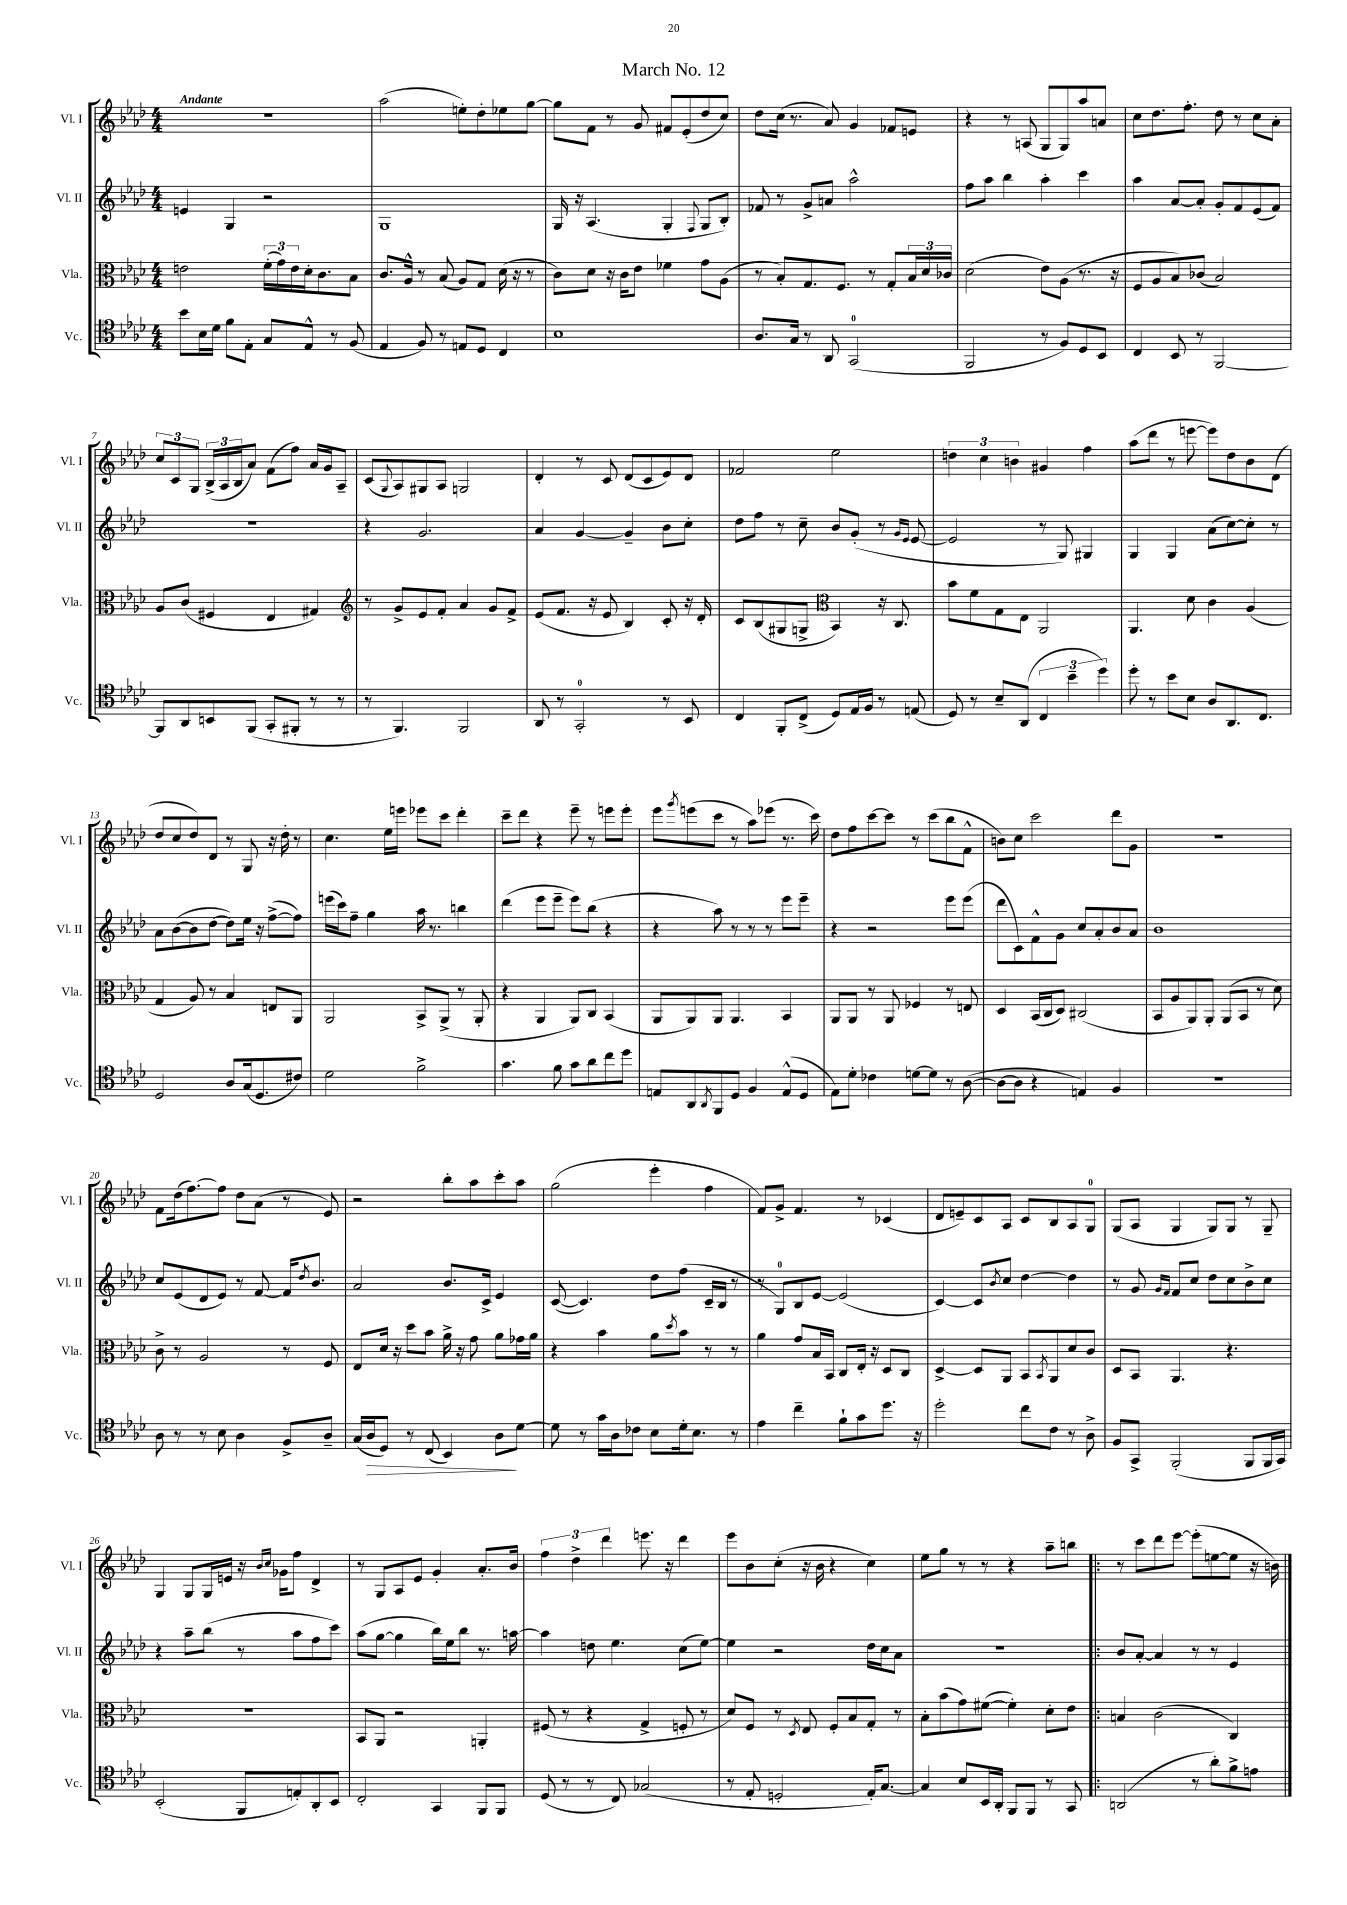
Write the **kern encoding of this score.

**kern	**dynam	**kern	**kern	**kern
*part4	*part4	*part3	*part2	*part1
*staff4	*staff4	*staff3	*staff2	*staff1
*I"Vc.	*	*I"Vla.	*I"Vl. II	*I"Vl. I
*I'Vc.	*	*I'Vla.	*I'Vl. II	*I'Vl. I
*clefC4	*	*clefC3	*clefG2	*clefG2
*k[b-e-a-d-]	*	*k[b-e-a-d-]	*k[b-e-a-d-]	*k[b-e-a-d-]
*M4/4	*	*M4/4	*M4/4	*M4/4
=1	=1	=1	=1	=1
!	!	!	!	!LO:TX:a:B:t=Andante
8b-\L	.	2en\	4en/	1r
16B-\L	.	.	.	.
16d-\JJ	.	.	.	.
8f\L	.	.	4G/	.
8E-'\J	.	.	.	.
8G/L	.	(24f'\LL	2r	.
.	.	24g\)	.	.
.	.	24e\	.	.
8E-^^/J	.	16d-'\J	.	.
.	.	8.c\	.	.
8r	.	.	.	.
(8F/	.	8B-\J	.	.
=2	=2	=2	=2	=2
4E-/	.	8.c/L	1G	(2aa-\
.	.	16A-^^/Jk	.	.
8F/)	.	8r	.	.
8r	.	(8B-/	.	.
8En/L	.	8A-/L)	.	8een'\L)
8D-/J	.	8G/J	.	8dd-'\
4C/	.	(16d-\	.	8ee-X\
.	.	16r	.	.
.	.	8r	.	[8gg\J
=3	=3	=3	=3	=3
1B-	.	8c\L)	16G/	8gg\L]
.	.	.	16r	.
.	.	8d-\J	(4.A-/	8f\J
.	.	16r	.	8r
.	.	16c\KL	.	.
.	.	8e-\J	.	8g/
.	.	4f-X\	4G'/	8f#X/L
.	.	.	.	(8e-'/
.	.	.	8qqF/	.
.	.	8g\L	8G/L	8dd-/
.	.	(8A-\J	8B-'/J)	8cc/J)
=4	=4	=4	=4	=4
8.A-/L	.	8r	8f-X/	8dd-\L
.	.	8B-'/L)	8r	(16cc\Jk
16G/Jk	.	.	.	8.r
8r	.	8.G/	8g^/L	.
8AA-/	.	.	8an/J	8a-/)
.	.	8.F/J	.	.
(2GG/	.	.	2aa-^^\	4g/
.	.	8r	.	.
.	.	8G'/L	.	8f-X/L
.	.	24B-/L	.	8en/J
.	.	24d-/	.	.
.	.	24c-X/JJ	.	.
=5	=5	=5	=5	=5
2FF/	.	(2d-\	8ff\L	4r
.	.	.	8aa-\J	.
.	.	.	4bb-\	8r
.	.	.	.	(8An/
8r	.	8e-\L)	4aa-'\	8G/L
8F/L)	.	(8A-\J	.	8G/)
8D-/	.	8.r	4ccc\	8aa-/
8BB-/J	.	.	.	8an/J
.	.	16r	.	.
=6	=6	=6	=6	=6
4C/	.	8F/L	4aa-\	8cc\L
.	.	8A-/	.	8.dd-\
8BB-/	.	8B-/)	[8a-/L	.
.	.	.	.	8.ff'\J
8r	.	(8c-X/J	8a-'/J]	.
[2FF/	.	2B-/)	8g'/L	8dd-\
.	.	.	8f/	8r
.	.	.	(8e-/	8cc\L
.	.	.	8f/J)	8a-'\J
!!LO:LB:g=z
=7	=7	=7	=7	=7
8FF/L]	.	8A-/L	1r	12cc/L
.	.	.	.	12c/
8AA-/	.	(8c/J	.	.
.	.	.	.	12G/J
8BBn/	.	4F#X/	.	(24B-^/LL
.	.	.	.	24A-/
.	.	.	.	24B-/J
(8FF/J	.	.	.	8a-/J)
8GG'/L	.	4E-/	.	(8f\L
8FF#X'/J	.	.	.	8ff\J)
8r	.	4G#X/)	.	16a-/LL
.	.	.	.	16g/J
8r	.	.	.	8A-~/J
=8	=8	=8	=8	=8
*	*	*clefG2	*	*
8r	.	8r	4r	(8c/L
.	.	.	.	8qqG/
4.FF/)	.	8g^/L	.	8A-/)
.	.	8e-/	2.g/	8G#X/
.	.	8f'/J	.	8A-/J
2FF/	.	4a-/	.	2Gn/
.	.	8g/L	.	.
.	.	8f^/J	.	.
=9	=9	=9	=9	=9
8AA-/	.	(8e-/L	4a-/	4d-'/
8r	.	8.f/J	.	.
2GG'/	.	.	[4g/	8r
.	.	16r	.	.
.	.	8e-/	.	8c/
.	.	4B-/)	4g~/]	(8d-/L
.	.	.	.	8c/
8r	.	8c'/	8b-\L	8e-/)
8BB-/	.	16r	8cc'\J	8d-/J
.	.	16d-'/	.	.
=10	=10	=10	=10	=10
4C/	.	8c/L	8dd-\L	2f-X/
.	.	(8B-/	8ff\J	.
8FF'/L	.	8G#X/	8r	.
(8C^/J	.	8Gn^/J	8cc~\	.
*	*	*clefC3	*	*
8D-/L)	.	4BB-/)	8b-/L	2ee-\
16E-/L	.	.	(8g'/J	.
16F/JJ	.	.	.	.
8r	.	16r	8r	.
.	.	8.C/	.	.
.	.	.	16qqg/LL	.
.	.	.	16qqe-/JJ	.
(8En/	.	.	[8e-/	.
=11	=11	=11	=11	=11
8D-/)	.	8b-\L	2e-/]	6ddn\
8r	.	8f\	.	.
.	.	.	.	6cc\
8B-~/L	.	8G\	.	.
.	.	.	.	6bn\
(8AA-/J	.	8E-\J	.	.
6C/	.	2AA-/	8r	4g#X/
.	.	.	8G/)	.
6b-~\	.	.	.	.
.	.	.	4G#X/	4ff\
6dd-\)	.	.	.	.
=12	=12	=12	=12	=12
8dd-'\	.	4.AA-/	4G/	(8aa-\L
8r	.	.	.	8ddd-\J
8b-\L	.	.	4G/	8r
8B-\J	.	8d-\	.	[8eeen\
8A-/L	.	4c\	(8a-\L	8eee\L])
8.AA-/	.	.	[8cc\)	8dd-\
.	.	(4A-/	8cc'\J]	8b-\
8.C/J	.	.	.	.
.	.	.	8r	(8d-\J
!!LO:LB:g=z
=13	=13	=13	=13	=13
2D-/	.	4G/	8a-\L	8dd-/L
.	.	.	([8b-\	8cc/
.	.	8A-/)	8b-\]	8dd-/)
.	.	8r	[8dd-\J	8d-/J
8A-/L	.	4B-/	8dd-\L])	8r
(16G/k	.	.	16ee-\Jk	8G/
8.D-/	.	.	16r	.
.	.	8En/L	([8ff^\L	16r
.	.	.	.	16dd-'\
8c#X/J)	.	8AA-/J	8ff\J])	8r
=14	=14	=14	=14	=14
2d-\	.	2AA-/	(16eeen\LL	4.cc\
.	.	.	16ccc\J)	.
.	.	.	8ff~\J	.
.	.	.	4gg\	.
.	.	.	.	16ee-\LL
.	.	.	.	16eeen\JJ
2f^\	.	8BB-^/L	16aa-\	8eee-X\L
.	.	.	8.r	.
.	.	(8AA-^/J	.	8ccc\J
.	.	8r	4bbn\	4ddd-'\
.	.	8AA-'/	.	.
=15	=15	=15	=15	=15
4.g\	.	4r	(4ddd-\	8ccc~\L
.	.	.	.	8ddd-\J
.	.	4AA-/	8eee-\L	4r
8f\	.	.	8eee-~\J	.
8g\L	.	8AA-/L)	8eee-\L)	8eee-~\
8a-\	.	8C/J	(8bb-\J	8r
8cc\	.	(4BB-/	4r	8eeen\L
8dd-\J	.	.	.	8eee'\J
=16	=16	=16	=16	=16
8En/L	.	8AA-/L	4r	8eee-\L
.	.	.	.	8qggg/
8AA-/	.	8AA-/)	.	(8eeen\
8qAA-/	.	.	.	.
8FF/	.	8AA-/J	8aa-\)	8ccc\J
8D-/J	.	4.AA-/	8r	8r
4F/	.	.	8r	8aa-\L)
.	.	.	8r	(8eee-X\J
(8E^^/L	.	4BB-/	8eee-\L	8.r
8D-/J	.	.	8eee-~\J	.
.	.	.	.	16ccc\)
=17	=17	=17	=17	=17
8E-\L)	.	8AA-/L	4r	8dd-\L
8d-'\J	.	8AA-/J	.	8ff\
4c-X\	.	8r	2r	[8ccc\
.	.	8AA-/	.	8ccc\J]
[8dn\L	.	4F-X/	.	8r
8d\J]	.	.	.	(8ccc\L
8r	.	8r	8eee-\L	8bb-\
([8A-\	.	8En/	(8eee-\J	8f^^\J
=18	=18	=18	=18	=18
8A-\L_	.	4D-/	8ddd-\L	8bn\L)
8A-\J]	.	.	8c\)	8cc\J
4r	.	(16BB-/LL	8f^^\	2ccc\
.	.	16C/J	.	.
.	.	8D-/J)	8g\J	.
4En/)	.	(2C#X/	8cc/L	.
.	.	.	8a-'/	.
4F/	.	.	8b-/	8ddd-\L
.	.	.	8a-/J	8g\J
=19	=19	=19	=19	=19
1r	.	8BB-/L	1b-	1r
.	.	8A-/	.	.
.	.	8AA-/)	.	.
.	.	8AA-'/J	.	.
.	.	(8AA-/L	.	.
.	.	8BB-/J	.	.
.	.	8r	.	.
.	.	8d-\)	.	.
!!LO:LB:g=z
=20	=20	=20	=20	=20
8A-\	.	8c^\	8cc/L	8f\L
8r	.	8r	(8e-/	(16dd-\k
.	.	.	.	[8.ff\)
8r	.	2A-/	8d-/	.
8B-\	.	.	8e-/J)	8ff\J]
4A-\	.	.	8r	8dd-\L
.	.	.	[8f/	(8a-\J
8F^/L	.	8r	16f/KL]	8r
.	.	.	8qdd-/	.
.	.	.	8.b-/J	.
8A-~/J	.	8F/	.	8e-/)
=21	=21	=21	=21	=21
(16G/LL	.	8E-/L	2a-/	2r
!	!LO:HP:b	!	!	!
16A-/J	>	.	.	.
8D-/J)	.	16d-/Jk	.	.
.	.	16r	.	.
8r	.	8dd-\L	.	.
(8C/	.	8b-\J	.	.
4BB-/)	.	16a-^\	8.b-/L	8bb-'\L
.	.	16r	.	.
.	.	8g\	.	8aa-\
.	.	.	16c^/Jk	.
8A-\L	.	8a-\L	4e-/	8ccc'\
[8d-\J	]	16g-X\L	.	8aa-\J
.	.	16a-\JJ	.	.
=22	=22	=22	=22	=22
8d-\]	.	4r	([8c/	(2gg\
8r	.	.	4.c/])	.
16g\LL	.	4b-\	.	.
16A-\J	.	.	.	.
8c-X\J	.	.	.	.
8B-\L	.	8a-\L	8dd-\L	4eee-'\
.	.	8qdd-/	.	.
16d-'\k	.	8b-\J	(8ff\J	.
8.B-\J	.	.	.	.
.	.	8r	16c~/LL	4ff\
.	.	.	16B-/JJ	.
8r	.	8r	8r	.
=23	=23	=23	=23	=23
4e-\	.	4a-\	8r	8f/L)
.	.	.	8G/L)	8g^/J
4cc~\	.	8g/L	8B-/	4.f/
.	.	16B-/L	[8e-/J	.
.	.	16BB-/JJ	.	.
8f`\L	.	8C/L	(2e-/]	.
8g\	.	16E-'/Jk	.	8r
.	.	16r	.	.
8.dd-\J	.	8D-/L	.	(4c-X/
.	.	8C/J	.	.
16r	.	.	.	.
=24	=24	=24	=24	=24
2dd-'\	.	[4D-^/	[4c/)	8d-/L
.	.	.	.	8en~/)
.	.	8D-/L]	8c/L]	8c/
.	.	.	8qb-/	.
.	.	8AA-/J	8cc/J	8A-/J
8cc\L	.	8BB-/L	[4dd-\	8c/L
.	.	8qBB-/	.	.
8c\J	.	8AA-/	.	8B-/
8r	.	8d-/	4dd-\]	8A-/
8A-^\	.	8c/J	.	8G/J
=25	=25	=25	=25	=25
8F/L	.	8D-/L	8r	(8G/L
8GG^/J	.	8BB-/J	8g/	8A-/J
.	.	.	16qqg/LL	.
.	.	.	16qqf/JJ	.
(2FF'/	.	4.AA-/	8f/L	4G/
.	.	.	8cc/J	.
.	.	.	8dd-\L	8G/L)
.	.	4.r	8cc\	8G/J
8FF/L	.	.	8b-^\	8r
16FF/L	.	.	8cc\J	8G~/
16GG/JJ)	.	.	.	.
!!LO:LB:g=z
=26	=26	=26	=26	=26
(2BB-'/	.	1r	4r	4G/
.	.	.	8aa-~\L	8G/L
.	.	.	(8bb-\J	16G/L
.	.	.	.	16en/JJ
8FF/L	.	.	8r	16r
.	.	.	.	16qqb-/LL
.	.	.	.	16qqcc/JJ
.	.	.	.	16g-X\KL
8En'/)	.	.	8aa-\L	8ff\J
8AA-'/	.	.	8ff\	4d-^/
8BB-/J	.	.	8ccc\J)	.
=27	=27	=27	=27	=27
2C'/	.	8BB-/L	(8aa-\L	8r
.	.	8AA-/J	[8gg\J	8G/L
.	.	2r	4gg\]	8A-/
.	.	.	.	8e-/J
4GG/	.	.	16bb-\LL)	4g'/
.	.	.	16ee-\J	.
.	.	.	8bb-\J	.
8FF/L	.	4AAn'/	8.r	8.a-'/L
8FF/J	.	.	.	.
.	.	.	[16aan\	16b-/Jk
=28	=28	=28	=28	=28
(8D-/	.	(8F#X/	4aa\]	6ff\
8r	.	8r	.	.
.	.	.	.	6dd-^\
8r	.	4r	8ddn\	.
.	.	.	.	6ddd-\
8C/)	.	.	4.ee-\	.
(2G-X/	.	4G^/	.	8.eeen\
.	.	.	.	16r
.	.	8Fn'/	(8cc\L	4ddd-\
.	.	8r	[8ee-\J)	.
=29	=29	=29	=29	=29
8r	.	8d-/L)	4ee-\]	8eee-\L
8E-'/	.	8F/J	.	8b-\
2Dn'/	.	8r	2r	(8cc'\J
.	.	8qD-/	.	.
.	.	8E-/	.	16r
.	.	.	.	16b-\
.	.	8F'/L	.	4r
.	.	8B-/	.	.
16E-'/KL)	.	8G'/J	16dd-\LL	4cc\)
[8.G/J	.	.	16cc\J	.
.	.	8r	8a-\J	.
=30	=30	=30	=30	=30
4G/]	.	8B-'\L	1r	8ee-\L
.	.	(8b-\	.	8gg\J
8B-/L	.	8g\)	.	8r
16BB-/L	.	([8f#X\J	.	8r
16AA-'/JJ	.	.	.	.
8FF/L	.	4f#'\])	.	4r
8FF/J	.	.	.	.
8r	.	8d-'\L	.	8aa-~\L
8GG/	.	8e-\J	.	8bbn\J
=31!|:	=31!|:	=31!|:	=31!|:	=31!|:
(2AAn/	.	4Bn/	8b-/L	8r
.	.	.	[8a-'/J	8ccc\L
.	.	(2c\	4a-/]	8ddd-\
.	.	.	.	[8eee-\J
8r	.	.	8r	(8eee-'\L]
8a-'\L)	.	.	8r	[8een\
8f^\	.	4C/)	4e-/	8ee\J]
8en\J	.	.	.	16r
.	.	.	.	16bn\)
==	==	==	==	==
*-	*-	*-	*-	*-
